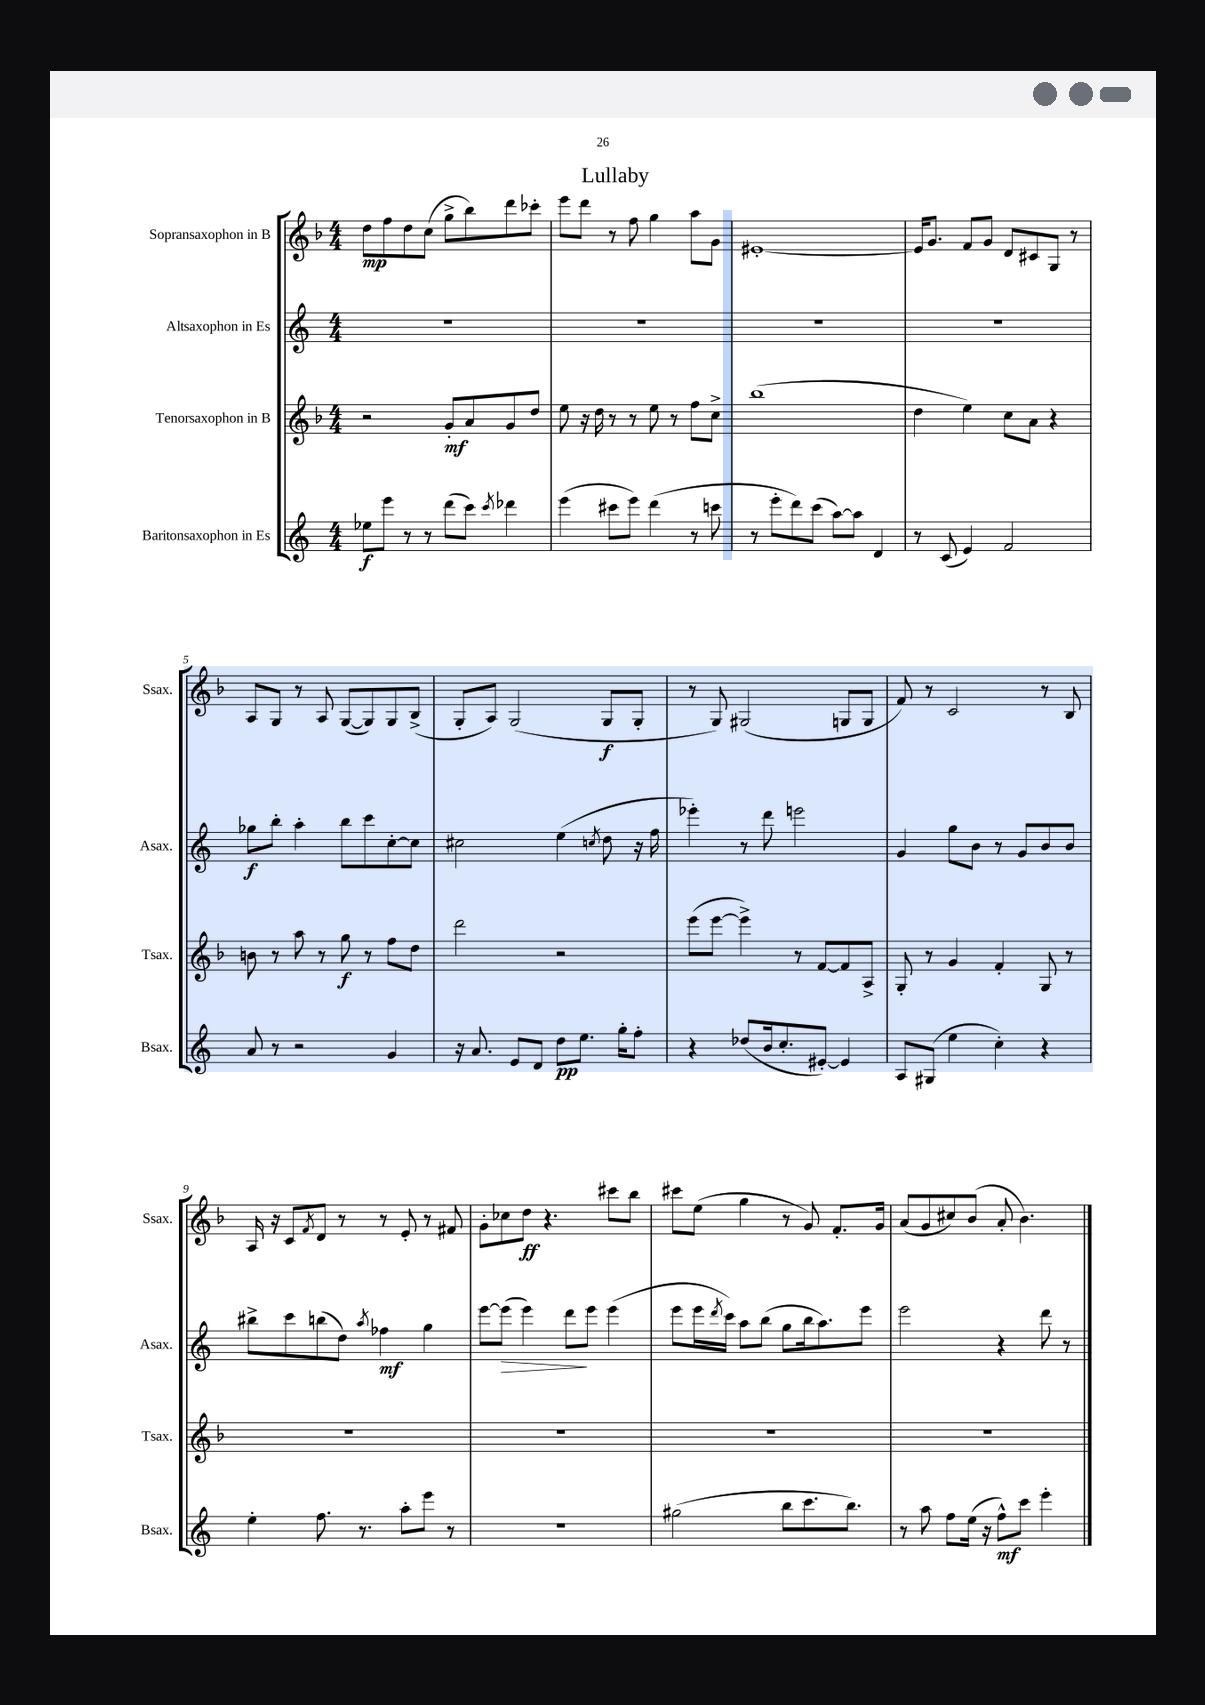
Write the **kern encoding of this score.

**kern	**kern	**kern	**kern
*staff4	*staff3	*staff2	*staff1
*clefG2	*clefG2	*clefG2	*clefG2
*k[]	*k[b-]	*k[]	*k[b-]
*M4/4	*M4/4	*M4/4	*M4/4
8ee-\L	2r	1r	8dd\L
8eee\J	.	.	8ff\
8r	.	.	8dd\
8r	.	.	(8cc\J
(8ddd\L	8g'/L	.	8gg^\L
8ccc\J)	8a/	.	8bb-\)
8qccc/	.	.	.
4ddd-\	8g/	.	8ddd\
.	8dd/J	.	8ccc-'\J
=	=	=	=
(4eee\	8ee\	1r	8eee\L
.	16r	.	8ddd\J
.	16dd\	.	.
8ccc#\L	8r	.	8r
8eee\J)	8r	.	8ff\
(4ddd\	8ee\	.	4gg\
.	8r	.	.
8r	8ff\L	.	8aa\L
8ccc\	8cc^\J	.	8g\J
=	=	=	=
8r	(1bb-	1r	[1e#'
8eee'\L	.	.	.
8ddd\)	.	.	.
(8ccc\J	.	.	.
[8aa\L)	.	.	.
8aa\]J	.	.	.
4d/	.	.	.
=	=	=	=
8r	4dd\	1r	16e#/]LK
.	.	.	8.g/J
(8c/	.	.	.
4e/)	4ee\)	.	8f/L
.	.	.	8g/J
2f/	8cc\L	.	8d/L
.	8a\J	.	8c#/
.	4r	.	8G/J
.	.	.	8r
=	=	=	=
8a/	8b\	8gg-\L	8A/L
8r	8r	8bb'\J	8G/J
2r	8aa\	4aa'\	8r
.	8r	.	8A/
.	8gg\	8bb\L	([8G/L
.	8r	8ccc\	8G/])
4g/	8ff\L	[8cc'\	8G/
.	8dd\J	8cc\]J	(8B-^/J
=	=	=	=
16r	2ddd\	2cc#\	8G'/L
8.a/	.	.	.
.	.	.	8A/J)
8e/L	.	.	(2G/
8d/J	.	.	.
8dd\L	2r	(4ee\	.
8.ee\J	.	.	.
.	.	8qcc/	.
.	.	8dd\	8G/L
16gg'\LK	.	.	.
8ff'\J	.	16r	8G'/J
.	.	16ff\	.
=	=	=	=
4r	(8eee\L	4eee-'\)	8r
.	[8eee\J	.	8G/)
(8dd-/L	4eee^\])	8r	(2G#/
16b/k	.	8ddd\	.
8.cc'/	.	.	.
.	8r	2eee\	.
[8e#'/J)	[8f/L	.	.
4e#/]	8f/]	.	8G/L
.	8A^/J	.	8G/J
=	=	=	=
8A/L	8G'/	4g/	8f/)
(8G#/J	8r	.	8r
4ee\	4g/	8gg\L	2c/
.	.	8b\J	.
4cc'\)	4f'/	8r	.
.	.	8g/L	.
4r	8G/	8b/	8r
.	8r	8b/J	8B-/
=	=	=	=
4ee'\	1r	8bb#^\L	16A/
.	.	.	16r
.	.	8ccc\	8c/L
.	.	.	8qf/
8.ff\	.	(8bb\	8d/J
.	.	8dd\J)	8r
8.r	.	.	.
.	.	8qaa/	.
.	.	4ff-\	8r
8aa'\L	.	.	8e'/
8eee\J	.	4gg\	8r
8r	.	.	8f#/
=	=	=	=
1r	1r	[8eee\L	8g'\L
.	.	(8eee\]J	8cc-\
.	.	4eee\)	8dd\J
.	.	.	4.r
.	.	8ddd\L	.
.	.	8eee\J	.
.	.	(4eee\	8ccc#\L
.	.	.	8bb-\J
=	=	=	=
(2gg#\	1r	8eee\L	8ccc#\L
.	.	16eee\L	(8ee\J
.	.	8qddd/	.
.	.	16ccc\JJ)	.
.	.	8aa\L	4gg\
.	.	(8bb\J	.
8bb\L	.	8gg\L	8r
8.ccc\	.	16bb\k	8g/)
.	.	8.aa\)	.
.	.	.	8.f'/L
8.bb\J)	.	.	.
.	.	8eee\J	.
.	.	.	16g/Jk
=	=	=	=
8r	1r	2eee\	(8a/L
8aa\	.	.	8g/
8ff\L	.	.	8cc#/)
(16ee\Jk	.	.	(8b-/J
16r	.	.	.
8ff^^\L)	.	4r	8a'/
8ccc\J	.	.	4.b-\)
4eee'\	.	8ddd\	.
.	.	8r	.
==	==	==	==
*-	*-	*-	*-
